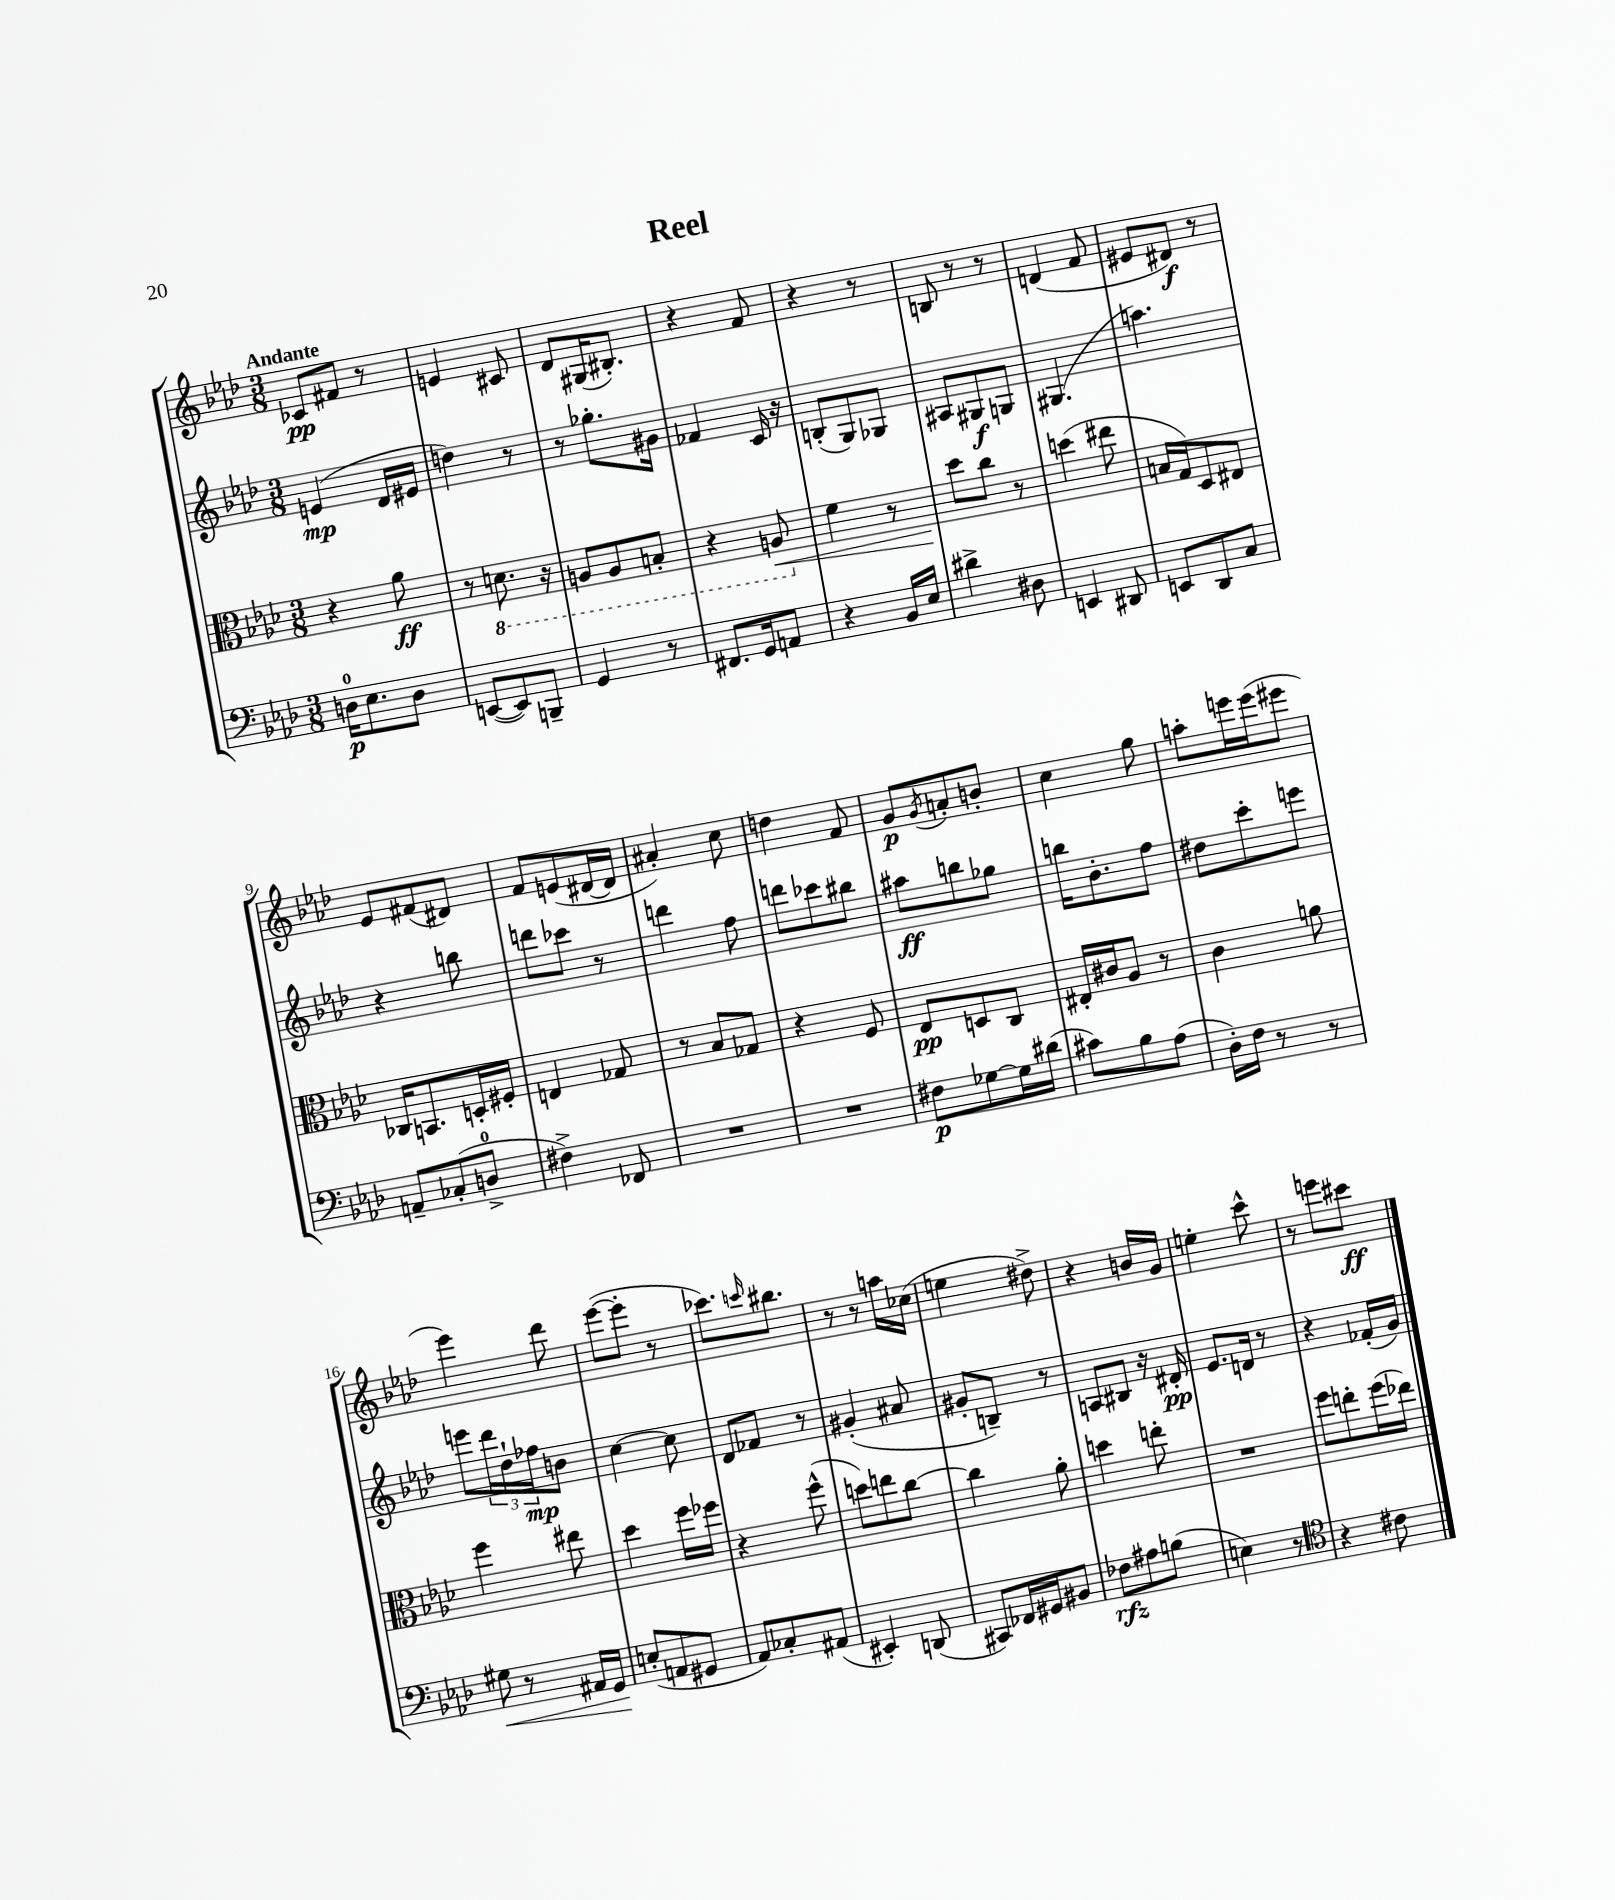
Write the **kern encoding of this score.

**kern	**kern	**kern	**kern
*staff4	*staff3	*staff2	*staff1
*clefF4	*clefC3	*clefG2	*clefG2
*k[b-e-a-d-]	*k[b-e-a-d-]	*k[b-e-a-d-]	*k[b-e-a-d-]
*M3/8	*M3/8	*M3/8	*M3/8
16D	4r	(4e	8c-
8.E-	.	.	.
.	.	.	8f#
8D	8a-	16d-	8r
.	.	16e#	.
=	=	=	=
([8EE	8r	4dd)	4e
8EE])	8.D	.	.
8BBB~	.	8r	8c#
.	16r	.	.
=	=	=	=
4GG	8AA	8r	8d-
.	8AA	8.gg-'	(16G#
.	.	.	8.B#')
8r	8BB'	.	.
.	.	16g#	.
=	=	=	=
8.FF#	4r	4f-	4r
16GG	.	.	.
8AA	8AA	16c	8f
.	.	16r	.
=	=	=	=
4r	4f	(8B'	4r
.	.	8G)	.
16BB-	8r	8G-	8r
16E-	.	.	.
=	=	=	=
4d#^	8dd-	8A#	8B
.	8cc	8G#	8r
8D#	8r	8G	8r
=	=	=	=
4EE	(4dd	(4.G#	(4d
8DD#	8ee#	.	8f
=	=	=	=
8EE	16B	4.aa)	8e#
.	16G)	.	.
8DD-	8D-	.	8d#)
8C	8E#	.	8r
=	=	=	=
8AA~	16C-	4r	8e-
.	8.BB	.	.
(8C-'	.	.	(8f#
8D^	16D'	8bb	8d#)
.	16F#'	.	.
=	=	=	=
4F#^)	4E	8ddd	8f
.	.	8ccc-	(8e
8FF-	8G-	8r	[16d#
.	.	.	16d#]
=	=	=	=
4.r	8r	4ddd	4a#')
.	8B-	.	.
.	8G-	8ff	8cc
=	=	=	=
4.r	4r	8ddd	4dd
.	.	8ccc-	.
.	8F	8bb#	8f
=	=	=	=
8F#	8E-	8aa#	8g
.	.	.	8qg
[8G-	8D	8bb	8a'
16G-]	8C	8gg-	8b'
(16d#	.	.	.
=	=	=	=
8c#)	16E#'	16bb	4cc
.	16c#	8.b-'	.
8B-	8A-	.	.
(8A-	8r	8ff	8gg
=	=	=	=
16D-')	4c	8dd#	8aa'
16F	.	.	.
8r	.	8ccc'	16eee
.	.	.	(16eee
8r	8a	8eee	8eee#
=	=	=	=
8G#	4ff	8eee	4eee-)
8r	.	24ddd-	.
.	.	24dd-`	.
.	.	24ff-	.
16AA#	8ee#	8b	8ddd-
16GG	.	.	.
=	=	=	=
(8E'	4dd-	[4cc	([8eee-
8AA	.	.	8eee-']
8GG#	16ff	8cc]	8r
.	16ff-	.	.
=	=	=	=
8AA-)	4r	8d-	8.ccc-)
8C-'	.	8f-	.
.	.	.	16qqccc
.	.	.	8.bb#
(8AA#	(8ff^^	8r	.
=	=	=	=
4EE#')	8dd)	(4g#'	8r
.	8ee	.	8r
(8DD	[8cc	8a#	16aa
.	.	.	(16cc-
=	=	=	=
8CC#)	4cc]	8g#'	4ee
16FF-	.	8B~)	.
16GG#	.	.	.
8BB#	8a-'	8r	8dd#^)
=	=	=	=
8F-	4dd	8A	4r
8A#	.	8B#	.
(8B	8ee'	16r	16b
.	.	16d#'	16g
=	=	=	=
4E)	4.r	8.e-	4ee'
.	.	16d	.
8r	.	8r	8ccc^^
=	=	=	=
*clefC4	*	*	*
4r	8ff	4r	8r
.	8ee'	.	8eee
8c#	(16ff	(16f-'	8ccc#
.	16ee-)	16g)	.
==	==	==	==
*-	*-	*-	*-
